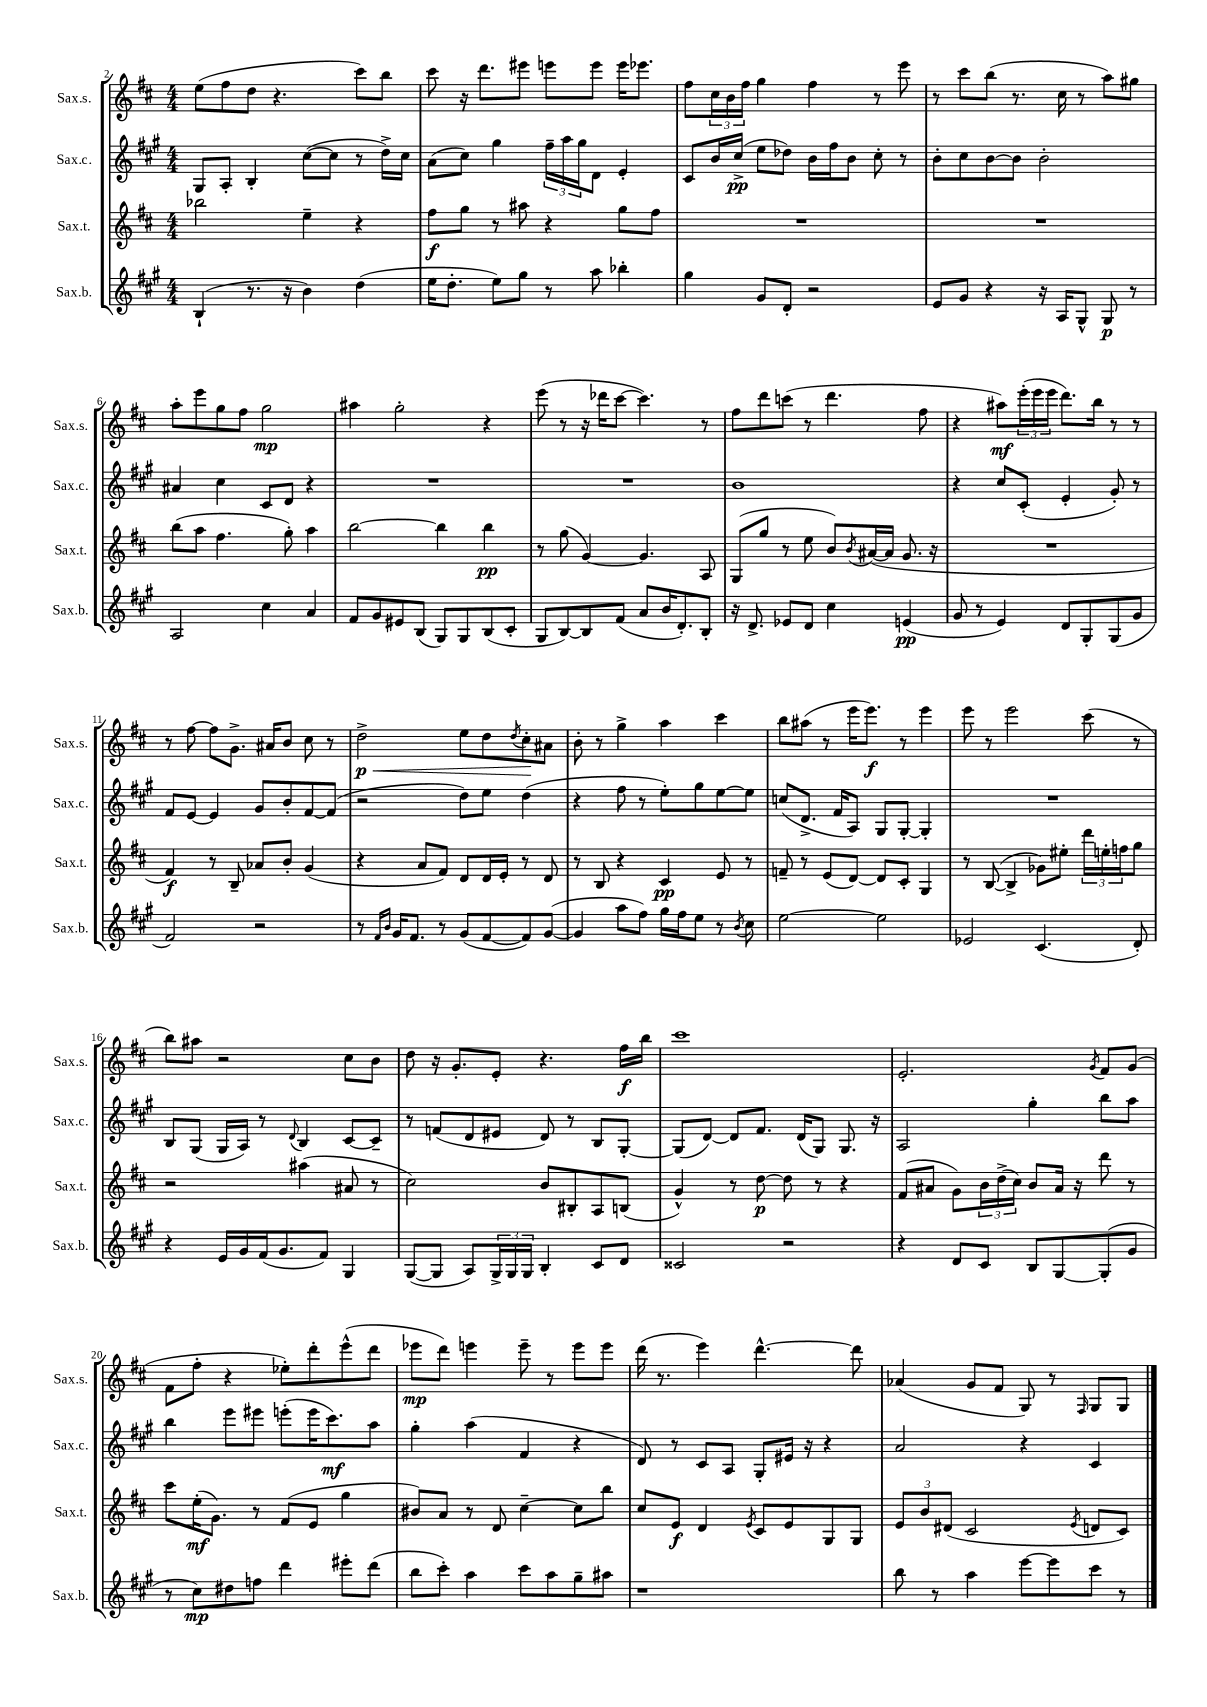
<<
\new StaffGroup <<
\new Staff = "s0" \with { instrumentName = "Sax.s." shortInstrumentName = "Sax.s." } {
    \clef treble \key d \major \numericTimeSignature \time 4/4
    e''8( fis''8 d''8 r4. cis'''8) b''8 |
    cis'''8 r16 d'''8. eis'''8 e'''8 e'''8 e'''16 ees'''8. |
    fis''8 \tuplet 3/2 { cis''16 b'16 fis''16 } g''4 fis''4 r8 e'''8 |
    r8 cis'''8 b''8( r8. cis''16 r8 a''8) gis''8 |
    a''8-. e'''8 g''8 fis''8 g''2\mp |
    ais''4 g''2-. r4 |
    e'''8( r8 r16 des'''16 cis'''8~ cis'''4.) r8 |
    fis''8 d'''8 c'''8( r8 d'''4. fis''8 |
    r4 ais''8\mf) \tuplet 3/2 { e'''16-.( e'''16 e'''16 } d'''8.) b''16 r8 r8 |
    r8 fis''8~ fis''8 g'8.-> ais'16 b'8 cis''8 r8 |
    d''2->\p\< e''8 d''8 \acciaccatura { d''8 } cis''8-.\! ais'8 |
    b'8-. r8 g''4-> a''4 cis'''4 |
    b''8 ais''8( r8 e'''16 e'''8.\f) r8 e'''4 |
    e'''8 r8 e'''2 cis'''8( r8 |
    b''8) ais''8 r2 cis''8 b'8 |
    d''8 r16 g'8.-. e'8-. r4. fis''16\f b''16 |
    cis'''1 |
    e'2.-. \acciaccatura { g'8 } fis'8 g'8( |
    fis'8 fis''8-. r4 ees''8-.) d'''8-. e'''8-^( d'''8 |
    ees'''8\mp d'''8) e'''4 e'''8-- r8 e'''8 e'''8 |
    d'''16( r8. e'''4) d'''4.~-^ d'''8 |
    aes'4( g'8 fis'8 g8) r8 \grace { fis16 } g8 g8 \bar "|." |
}
\new Staff = "s1" \with { instrumentName = "Sax.c." shortInstrumentName = "Sax.c." } {
    \clef treble \key a \major \numericTimeSignature \time 4/4
    gis8 a8-. b4-. cis''8~( cis''8 r8 d''16->) cis''16 |
    a'8( cis''8) gis''4 \tuplet 3/2 { fis''16-- a''16 gis''16 } d'8 e'4-. |
    cis'8 b'16 cis''16->\pp( e''8 des''8) b'16 fis''16 b'8 cis''8-. r8 |
    b'8-. cis''8 b'8~ b'8 b'2-. |
    ais'4 cis''4 cis'8 d'8 r4 |
    R1 |
    R1 |
    b'1 |
    r4 cis''8 cis'8-.( e'4-. gis'8-.) r8 |
    fis'8 e'8~ e'4 gis'8 b'8-. fis'8~ fis'8( |
    r2 d''8) e''8 d''4( |
    r4 fis''8 r8 e''8-.) gis''8 e''8~ e''8 |
    c''8( d'8.-> fis'16 a8) gis8 gis8~-. gis4-. |
    R1 |
    b8 gis8( gis16 a16) r8 \appoggiatura { d'8 } b4 cis'8~ cis'8-- |
    r8 f'8( d'8 eis'8 d'8) r8 b8 gis8~-. |
    gis8( d'8~) d'8 fis'8. d'16( gis8) gis8. r16 |
    a2 gis''4-. b''8 a''8 |
    b''4 e'''8 eis'''8 e'''8-.( e'''16 cis'''8.\mf) a''8 |
    gis''4-. a''4( fis'4 r4 |
    d'8) r8 cis'8 a8 gis8-. eis'16 r16 r4 |
    a'2 r4 cis'4 \bar "|." |
}
\new Staff = "s2" \with { instrumentName = "Sax.t." shortInstrumentName = "Sax.t." } {
    \clef treble \key d \major \numericTimeSignature \time 4/4
    bes''2 e''4-- r4 |
    fis''8\f g''8 r8 ais''8 r4 g''8 fis''8 |
    R1 |
    R1 |
    b''8( a''8 fis''4. g''8-.) a''4 |
    b''2~ b''4 b''4\pp |
    r8 g''8( g'4~) g'4. a8 |
    g8( g''8 r8 e''8 b'8) \acciaccatura { b'8 } ais'16~( ais'16 g'8. r16 |
    R1 |
    fis'4\f) r8 b8-- aes'8 b'8-. g'4( |
    r4 a'8 fis'8) d'8 d'16 e'16-. r8 d'8 |
    r8 b8 r4 cis'4\pp e'8 r8 |
    f'8-- r8 e'8( d'8~) d'8 cis'8-. g4 |
    r8 b8~( b4-> ges'8) eis''8-. \tuplet 3/2 { d'''16 e''16-. f''16 } g''8 |
    r2 ais''4( ais'8 r8 |
    cis''2) b'8 bis8-. a8 b8( |
    g'4-^) r8 d''8~\p d''8 r8 r4 |
    fis'8( ais'8 g'8) \tuplet 3/2 { b'16 d''16->( cis''16) } b'8 ais'16 r16 d'''8 r8 |
    cis'''8 e''16-.\mf( g'8.) r8 fis'8( e'8 g''4 |
    bis'8) a'8 r8 d'8 cis''4~-- cis''8 b''8 |
    cis''8 e'8\f d'4 \acciaccatura { e'8 } cis'8 e'8 g8 g8 |
    \tuplet 3/2 { e'8 b'8 dis'8( } cis'2 \acciaccatura { e'8 } d'8 cis'8) \bar "|." |
}
\new Staff = "s3" \with { instrumentName = "Sax.b." shortInstrumentName = "Sax.b." } {
    \clef treble \key a \major \numericTimeSignature \time 4/4
    b4-!( r8. r16 b'4) d''4( |
    e''16 d''8.-. e''8) gis''8 r8 a''8 bes''4-. |
    gis''4 gis'8 d'8-. r2 |
    e'8 gis'8 r4 r16 a16 gis8-^ gis8\p r8 |
    a2 cis''4 a'4 |
    fis'8 gis'8 eis'8 b8( gis8) gis8 b8( cis'8-. |
    gis8 b8~) b8 fis'8( a'8 b'16 d'8.-.) b8-. |
    r16 d'8.-> ees'8 d'8 cis''4 e'4\pp( |
    gis'8 r8 e'4) d'8 gis8-. gis8( gis'8 |
    fis'2) r2 |
    r8 \grace { fis'16 b'16 } gis'16 fis'8. r8 gis'8( fis'8~ fis'8) gis'8~( |
    gis'4 a''8 fis''8) gis''16 fis''16 e''8 r8 \acciaccatura { b'8 } cis''8 |
    e''2~ e''2 |
    ees'2 cis'4.( d'8-.) |
    r4 e'16 gis'16 fis'16( gis'8. fis'8) gis4 |
    gis8~( gis8 a8) \tuplet 3/2 { gis16-> gis16 gis16 } b4-. cis'8 d'8 |
    cisis'2 r2 |
    r4 d'8 cis'8 b8 gis8~ gis8-.( gis'8 |
    r8 cis''8\mp) dis''8 f''8 d'''4 eis'''8-. d'''8( |
    b''8 cis'''8-.) a''4 cis'''8 a''8 gis''8-- ais''8 |
    r1 |
    b''8 r8 a''4 e'''8~ e'''8 cis'''8 r8 \bar "|." |
}
>>
>>
\layout { \context { \Score currentBarNumber = #2 } }
